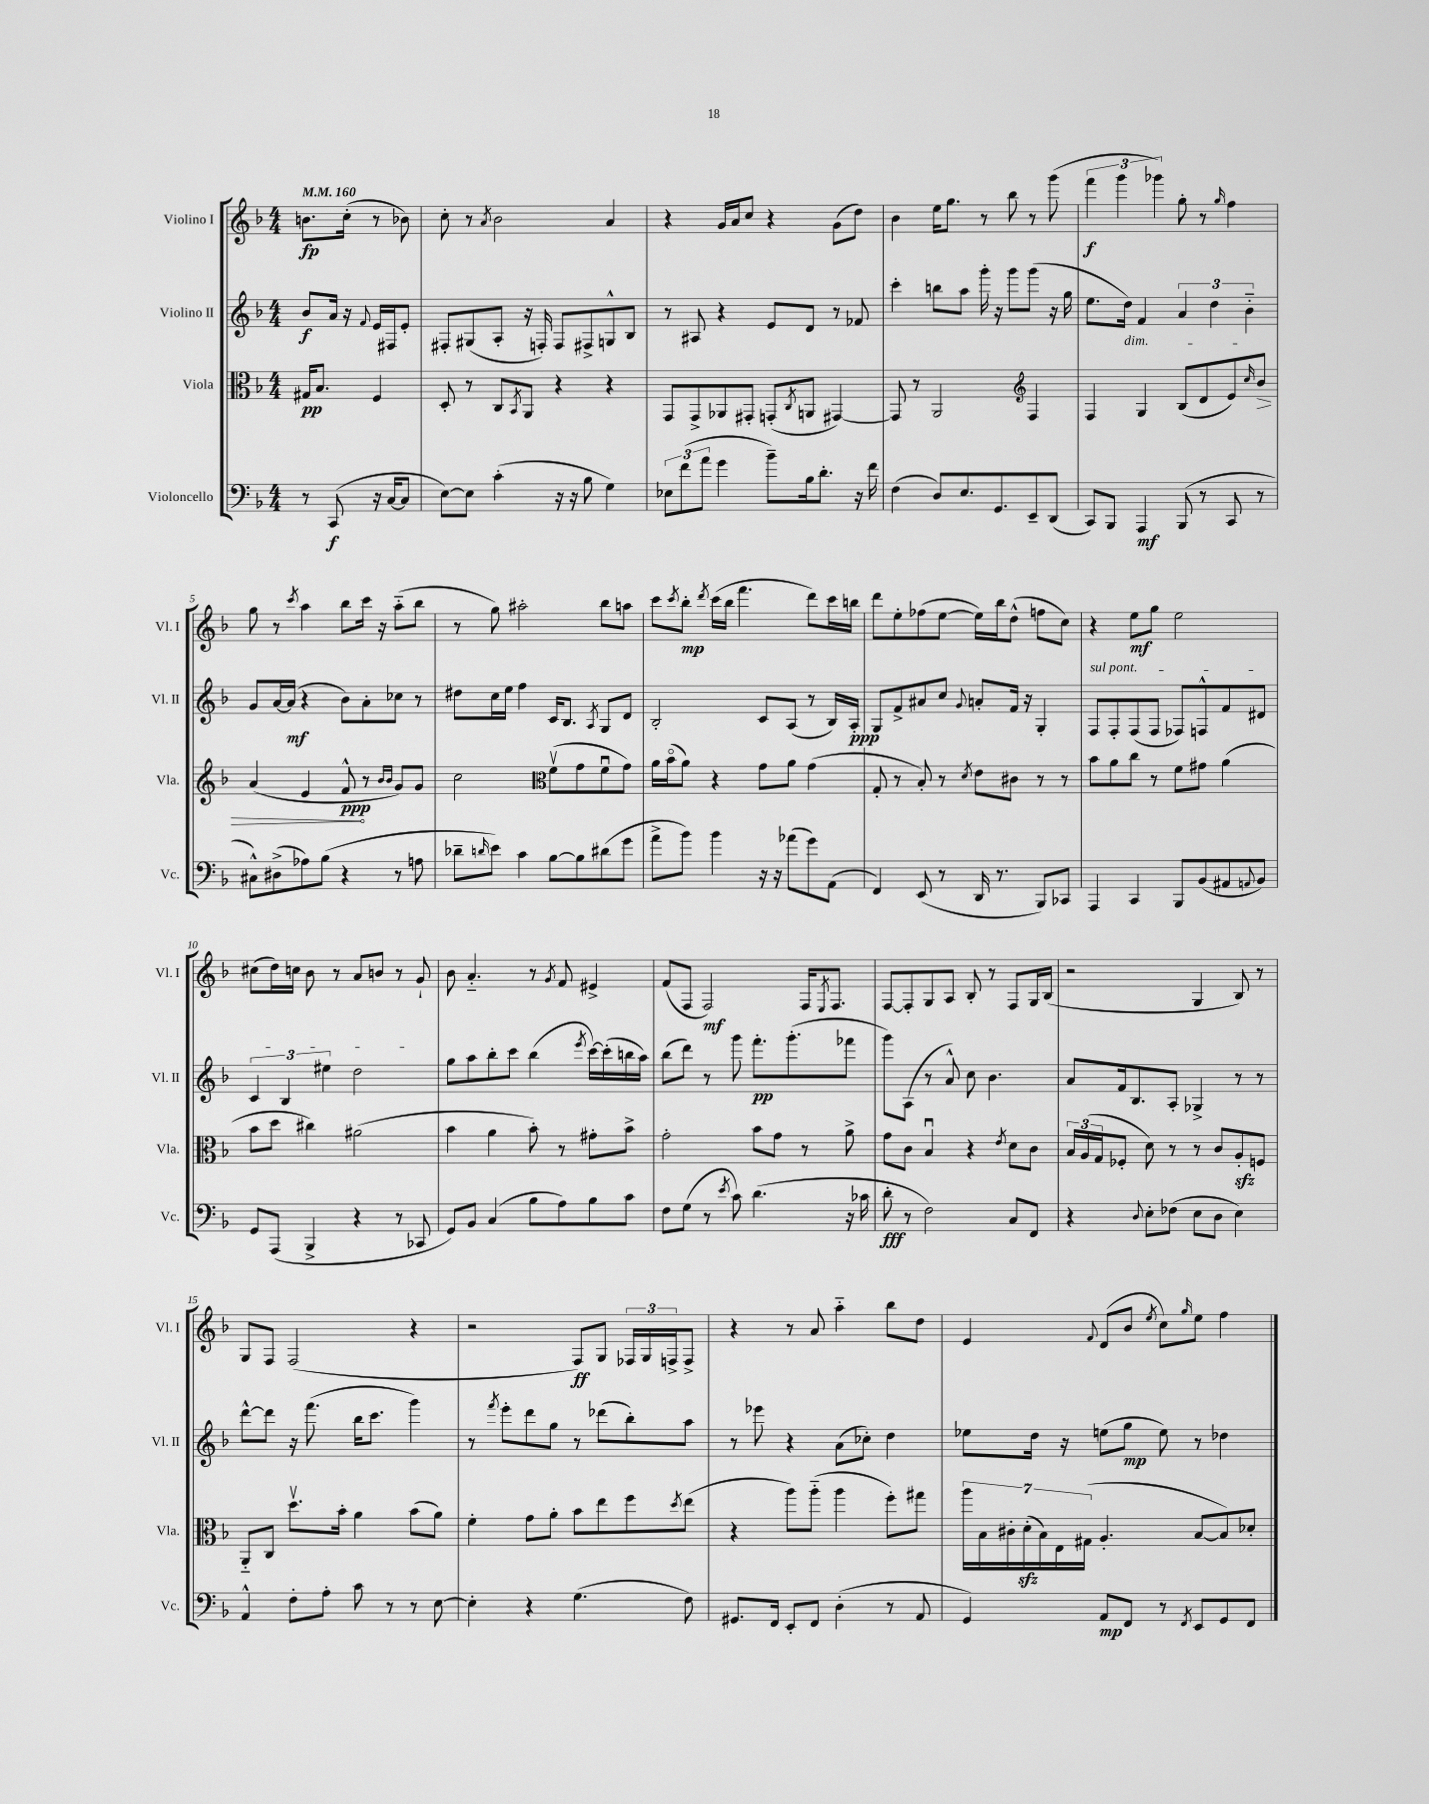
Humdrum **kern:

**kern	**dynam	**kern	**dynam	**kern	**dynam	**kern	**dynam
*part4	*part4	*part3	*part3	*part2	*part2	*part1	*part1
*staff4	*staff4	*staff3	*staff3	*staff2	*staff2	*staff1	*staff1
*I"Violoncello	*	*I"Viola	*	*I"Violino II	*	*I"Violino I	*
*I'Vc.	*	*I'Vla.	*	*I'Vl. II	*	*I'Vl. I	*
*clefF4	*	*clefC3	*	*clefG2	*	*clefG2	*
*k[b-]	*	*k[b-]	*	*k[b-]	*	*k[b-]	*
*M4/4	*	*M4/4	*	*M4/4	*	*M4/4	*
*MM160	*	*MM160	*	*MM160	*	*MM160	*
=	=	=	=	=	=	=	=
8r	.	16G#X/KL	pp	8b-/L	f	8.bn\L	fp
.	.	8.B-/J	.	.	.	.	.
(8CC/	f	.	.	16a/Jk	.	.	.
.	.	.	.	16r	.	(16cc'\Jk	.
.	.	.	.	8qqf/	.	.	.
16r	.	4F/	.	16e/LL	.	8r	.
[16C/KL	.	.	.	16F#X/J	.	.	.
8C/J]	.	.	.	8e'/J	.	8b-X\)	.
=1	=1	=1	=1	=1	=1	=1	=1
[8E\L)	.	8D'/	.	8F#X'/L	.	8cc'\	.
8E\J]	.	8r	.	(8G#X/	.	8r	.
.	.	.	.	.	.	8qa/	.
(4c'\	.	8C/L	.	8A'/J	.	2b-\	.
.	.	8qBB-/	.	.	.	.	.
.	.	8AA/J	.	16r	.	.	.
.	.	.	.	16Fn'/)	.	.	.
16r	.	4r	.	8F/L	.	.	.
16r	.	.	.	.	.	.	.
8B-\	.	.	.	8F#X^/	.	.	.
4G\)	.	4r	.	8Gn^^/	.	4a/	.
.	.	.	.	8B-/J	.	.	.
=2	=2	=2	=2	=2	=2	=2	=2
12E-X\L	.	8GG/L	.	8r	.	4r	.
(12f\	.	.	.	.	.	.	.
.	.	8GG^/	.	8A#X/	.	.	.
12a\J	.	.	.	.	.	.	.
4g\	.	8AA-X/	.	4r	.	16g/LL	.
.	.	.	.	.	.	16a/J	.
.	.	8GG#X'/J	.	.	.	8cc/J	.
8b-~\L)	.	(8GGn'/L	.	8e/L	.	4r	.
.	.	8qC/	.	.	.	.	.
16B-\k	.	8AAn/J	.	8d/J	.	.	.
8.d'\J	.	.	.	.	.	.	.
.	.	[4GG#X/)	.	8r	.	(8g\L	.
16r	.	.	.	8f-X/	.	8dd\J)	.
16f\	.	.	.	.	.	.	.
=3	=3	=3	=3	=3	=3	=3	=3
(4F\	.	8GG#/]	.	4ccc'\	.	4b-\	.
.	.	8r	.	.	.	.	.
8D/L)	.	2AA/	.	8bbn\L	.	16ee\KL	.
.	.	.	.	.	.	8.gg\J	.
8.E/	.	.	.	8aa\J	.	.	.
.	.	.	.	16ggg'\	.	8r	.
8.GG/	.	.	.	16r	.	.	.
.	.	.	.	8ggg\L	.	8bb-\	.
*	*	*clefG2	*	*	*	*	*
8EE~/	.	4F/	.	(8ggg\J	.	8r	.
(8DD/J	.	.	.	16r	.	(8ggg\	.
.	.	.	.	16gg\	.	.	.
=4	=4	=4	=4	=4	=4	=4	=4
8CC/L)	.	4F/	.	8.ee\L	.	6fff\	f
8BBB-/J	.	.	.	.	.	.	.
.	.	.	.	.	.	6ggg\	.
!	!	!	!	!LO:TX:b:i:t=dim.	!	!	!
.	.	.	.	16dd\Jk)	.	.	.
4AAA/	mf	4G/	.	4f/	.	.	.
.	.	.	.	.	.	6ggg-X\)	.
(8BBB-/	.	(8B-/L	.	6a/	.	8gg'\	.
8r	.	8d/	.	.	.	8r	.
.	.	.	.	6dd\	.	.	.
.	.	.	.	.	.	16qqgg/	.
8CC/	.	8e/)	.	.	.	4ff\	.
.	.	.	.	6b-\	.	.	.
.	.	16qqcc/	.	.	.	.	.
!	!	!	!LO:HP:b	!	!	!	!
8r	.	8b-/J	>	.	.	.	.
!!LO:LB:g=z
=5	=5	=5	=5	=5	=5	=5	=5
8C#X^^\L)	.	(4a/	.	8g/L	.	8gg\	.
(8D#X^\	.	.	.	[16a/L	.	8r	.
.	.	.	.	(16a/JJ]	mf	.	.
.	.	.	.	.	.	8qccc/	.
8A-X\)	.	4e/	.	4r	.	4aa\	.
(8B-\J	.	.	.	.	.	.	.
4r	.	8f^^/	ppp	8b-\L)	.	8bb-\L	.
.	.	8r	]	8a'\	.	16ccc\Jk	.
.	.	.	.	.	.	16r	.
.	.	16qqb-/LL	.	.	.	.	.
.	.	16qqb-/JJ	.	.	.	.	.
8r	.	8g/L)	.	8cc-X\J	.	(8aa\L	.
8An\	.	8g/J	.	8r	.	8bb-\J	.
=6	=6	=6	=6	=6	=6	=6	=6
8d-X~\L	.	2cc\	.	8dd#X\L	.	8r	.
16qqdn/	.	.	.	.	.	.	.
8e\J)	.	.	.	16cc\L	.	8gg\)	.
.	.	.	.	16ee\JJ	.	.	.
4c\	.	.	.	4ff\	.	2aa#X'\	.
*	*	*clefC3	*	*	*	*	*
[8B-\L	.	(8fv\L	.	16c/KL	.	.	.
.	.	.	.	8.B-/J	.	.	.
8B-\]	.	8g\	.	.	.	.	.
.	.	.	.	8qA/	.	.	.
(8d#X\	.	8fu\	.	8G/L	.	8bb-\L	.
8g\J	.	8g\J)	.	8d/J	.	8aan\J	.
=7	=7	=7	=7	=7	=7	=7	=7
8a^\L	.	16a\LL	.	2B-'/	.	8ccc\L	.
.	.	(16b-\J	.	.	.	.	.
.	.	.	.	.	.	8qccc/	.
8b-\J)	.	8a\J)	.	.	.	8bb-'\J	mp
.	.	.	.	.	.	8qddd/	.
4b-\	.	4r	.	.	.	(16ccc\LL	.
.	.	.	.	.	.	16bb-\JJ	.
.	.	.	.	.	.	4.fff\	.
16r	.	8g\L	.	8c/L	.	.	.
16r	.	.	.	.	.	.	.
(8a-X\L	.	8a\J	.	(8A/J	.	.	.
8g\)	.	(4g\	.	8r	.	8ddd\L)	.
(8AA\J	.	.	.	16B-/LL)	.	16ccc\L	.
.	.	.	.	16A'/JJ	ppp	16bbn\JJ	.
=8	=8	=8	=8	=8	=8	=8	=8
4FF/)	.	8G'/	.	8G/L	.	8ddd\L	.
.	.	8r	.	8f^/	.	8ee'\	.
(8EE/	.	8B-'/)	.	8a#X/	.	(8ff-X\	.
8r	.	8r	.	8cc/J	.	[8ee\J	.
.	.	8qd/	.	8qqg/	.	.	.
16DD/	.	8e\L	.	8an'/L	.	16ee\LL])	.
8.r	.	.	.	.	.	16bb-\J	.
.	.	8c#X\J	.	16f/Jk	.	(8dd^^\J	.
.	.	.	.	16r	.	.	.
8BBB-/L)	.	8r	.	4G'/	.	8ffn\L	.
8CC-X/J	.	8r	.	.	.	8cc\J)	.
=9	=9	=9	=9	=9	=9	=9	=9
!	!	!	!	!LO:TX:a:i:t=sul pont.	!	!	!
4AAA/	.	8b-\L	.	8F/L	.	4r	.
.	.	8a\	.	8F'/	.	.	.
4CC/	.	8cc\J	.	(8F/	.	8ee\L	mf
.	.	8r	.	8F/J	.	8gg\J	.
8BBB-/L	.	8f\L	.	8F-X/L)	.	2ee\	.
(8BB-/	.	8g#X\J	.	8Fn^^/	.	.	.
8AA#X/	.	(4a\	.	8f/	.	.	.
8qqAAn/	.	.	.	.	.	.	.
8BB-/J)	.	.	.	8d#X/J	.	.	.
!!LO:LB:g=z
=10	=10	=10	=10	=10	=10	=10	=10
8GG/L	.	8b-\L	.	6c/	.	(8cc#X\L	.
(8AAA/J	.	8dd\J	.	.	.	16dd\L)	.
.	.	.	.	6B-/	.	.	.
.	.	.	.	.	.	16ccn\JJ	.
4BBB-^/	.	4cc#X\)	.	.	.	8b-\	.
.	.	.	.	6ee#X\	.	.	.
.	.	.	.	.	.	8r	.
4r	.	(2a#X\	.	2dd\	.	8a/L	.
.	.	.	.	.	.	8bn/J	.
8r	.	.	.	.	.	8r	.
8CC-X/	.	.	.	.	.	8g`/	.
=11	=11	=11	=11	=11	=11	=11	=11
8GG/L)	.	4b-\	.	8gg\L	.	8b-\	.
8BB-/J	.	.	.	8aa\	.	4.a/	.
(4C/	.	4a\	.	8bb-'\	.	.	.
.	.	.	.	8ccc\J	.	.	.
8B-\L	.	8b-'\)	.	(4bb-\	.	8r	.
.	.	.	.	.	.	8qg/	.
8A\)	.	8r	.	.	.	8f/	.
.	.	.	.	8qeee/	.	.	.
8B-\	.	8g#X'\L	.	[16ccc\LL)	.	4e#X^/	.
.	.	.	.	(16ccc'\]	.	.	.
8c\J	.	8b-^\J	.	16bbn\	.	.	.
.	.	.	.	16aa\JJ)	.	.	.
=12	=12	=12	=12	=12	=12	=12	=12
8F\L	.	2g'\	.	(8bb-\L	.	(8f/L	.
(8G\J	.	.	.	8ddd\J)	.	8F/J	.
8r	.	.	.	8r	.	2F/)	mf
8qe/	.	.	.	.	.	.	.
8c\)	.	.	.	8ggg\	.	.	.
(4.d\	.	8b-\L	.	8.fff'\L	pp	.	.
.	.	8g\J	.	.	.	.	.
.	.	.	.	(8.ggg'\	.	.	.
.	.	8r	.	.	.	16F/KL	.
.	.	.	.	.	.	8qE/	.
.	.	.	.	.	.	8.F/J	.
16r	.	8a^\	.	8fff-X\J	.	.	.
16c-X\	.	.	.	.	.	.	.
=13	=13	=13	=13	=13	=13	=13	=13
8d'\	fff	8g\L	.	8ggg\L)	.	[8F/L	.
8r	.	8c\J	.	(8A\J	.	8F'/]	.
2F\)	.	4B-u/	.	8r	.	8G/	.
.	.	.	.	8a^^/)	.	8A/J	.
.	.	4r	.	8cc\	.	8B-'/	.
.	.	.	.	4.b-\	.	8r	.
.	.	8qe/	.	.	.	.	.
8C/L	.	8d\L	.	.	.	8F/L	.
8FF/J	.	8c\J	.	.	.	16G/L	.
.	.	.	.	.	.	(16B-/JJ	.
=14	=14	=14	=14	=14	=14	=14	=14
4r	.	24B-/LL	.	8a/L	.	2r	.
.	.	(24A/	.	.	.	.	.
.	.	24G/J	.	.	.	.	.
.	.	8F-X'/J	.	16f/k	.	.	.
.	.	.	.	8.B-/	.	.	.
8qqD/	.	.	.	.	.	.	.
8E'\L	.	8d\)	.	.	.	.	.
(8F-X\J	.	8r	.	8A'/J	.	.	.
8E\L	.	8r	.	4G-X^/	.	4G/	.
8D\J	.	8c/L	.	.	.	.	.
4E\)	.	8Azz'/	.	8r	.	8B-/)	.
.	.	8Fn/J	.	8r	.	8r	.
!!LO:LB:g=z
=15	=15	=15	=15	=15	=15	=15	=15
4AA^^/	.	8AA/L	.	[8ddd^^\L	.	8G/L	.
.	.	8C/J	.	8ddd\J]	.	8F/J	.
8F'\L	.	8.ddv\L	.	16r	.	(2F/	.
.	.	.	.	(8.fff\	.	.	.
8A'\J	.	.	.	.	.	.	.
.	.	16b-'\Jk	.	.	.	.	.
8c\	.	4a\	.	16bb-\KL	.	.	.
.	.	.	.	8.ccc\J	.	.	.
8r	.	.	.	.	.	.	.
8r	.	(8b-\L	.	4ggg\)	.	4r	.
[8E\	.	8a\J)	.	.	.	.	.
=16	=16	=16	=16	=16	=16	=16	=16
4E'\]	.	4f'\	.	8r	.	2r	.
.	.	.	.	8qfff/	.	.	.
.	.	.	.	8eee'\L	.	.	.
4r	.	8g\L	.	8ddd\	.	.	.
.	.	8a'\J	.	8gg\J	.	.	.
(4.G\	.	8b-\L	.	8r	.	8F/L)	ff
.	.	8ee\	.	(8ddd-X\L	.	8G/J	.
.	.	8ff\	.	8bb-'\)	.	24F-X/LL	.
.	.	.	.	.	.	24G/	.
.	.	.	.	.	.	24Fn^/J	.
.	.	8qdd/	.	.	.	.	.
8F\)	.	(8ee\J	.	8aa\J	.	8F^/J	.
=17	=17	=17	=17	=17	=17	=17	=17
8.GG#X/L	.	4r	.	8r	.	4r	.
.	.	.	.	8eee-X\	.	.	.
16FF/Jk	.	.	.	.	.	.	.
8EE'/L	.	8aa\L)	.	4r	.	8r	.
8FF/J	.	(8aa\J	.	.	.	8a/	.
(4D'\	.	4aa\	.	(8a\L	.	4aa\	.
.	.	.	.	8cc-X'\J)	.	.	.
8r	.	8ff'\L)	.	4dd\	.	8bb-\L	.
8AA/	.	8gg#X\J	.	.	.	8dd\J	.
=18	=18	=18	=18	=18	=18	=18	=18
4GG/)	.	28aa\LL	.	8ee-X\L	.	4e/	.
.	.	28B-\	.	.	.	.	.
.	.	28c#X'\	.	.	.	.	.
.	.	(28dzz'\	.	.	.	.	.
.	.	.	.	16dd\Jk	.	.	.
.	.	28B-\)	.	.	.	.	.
.	.	28E\	.	.	.	.	.
.	.	.	.	16r	.	.	.
.	.	(28G#X\JJ	.	.	.	.	.
.	.	.	.	.	.	8qqf/	.
8AA/L	mp	4.A'/	.	(8een\L	.	(8d/L	.
8FF/J	.	.	.	8gg\J	mp	8b-/J	.
.	.	.	.	.	.	8qee/	.
8r	.	.	.	8ee\)	.	8cc\L)	.
8qFF/	.	.	.	.	.	16qqgg/	.
8EE/L	.	[8B-/L	.	8r	.	8ee\J	.
8GG/	.	8B-/])	.	4dd-X\	.	4ff\	.
8FF/J	.	8d-X'/J	.	.	.	.	.
==	==	==	==	==	==	==	==
*-	*-	*-	*-	*-	*-	*-	*-
